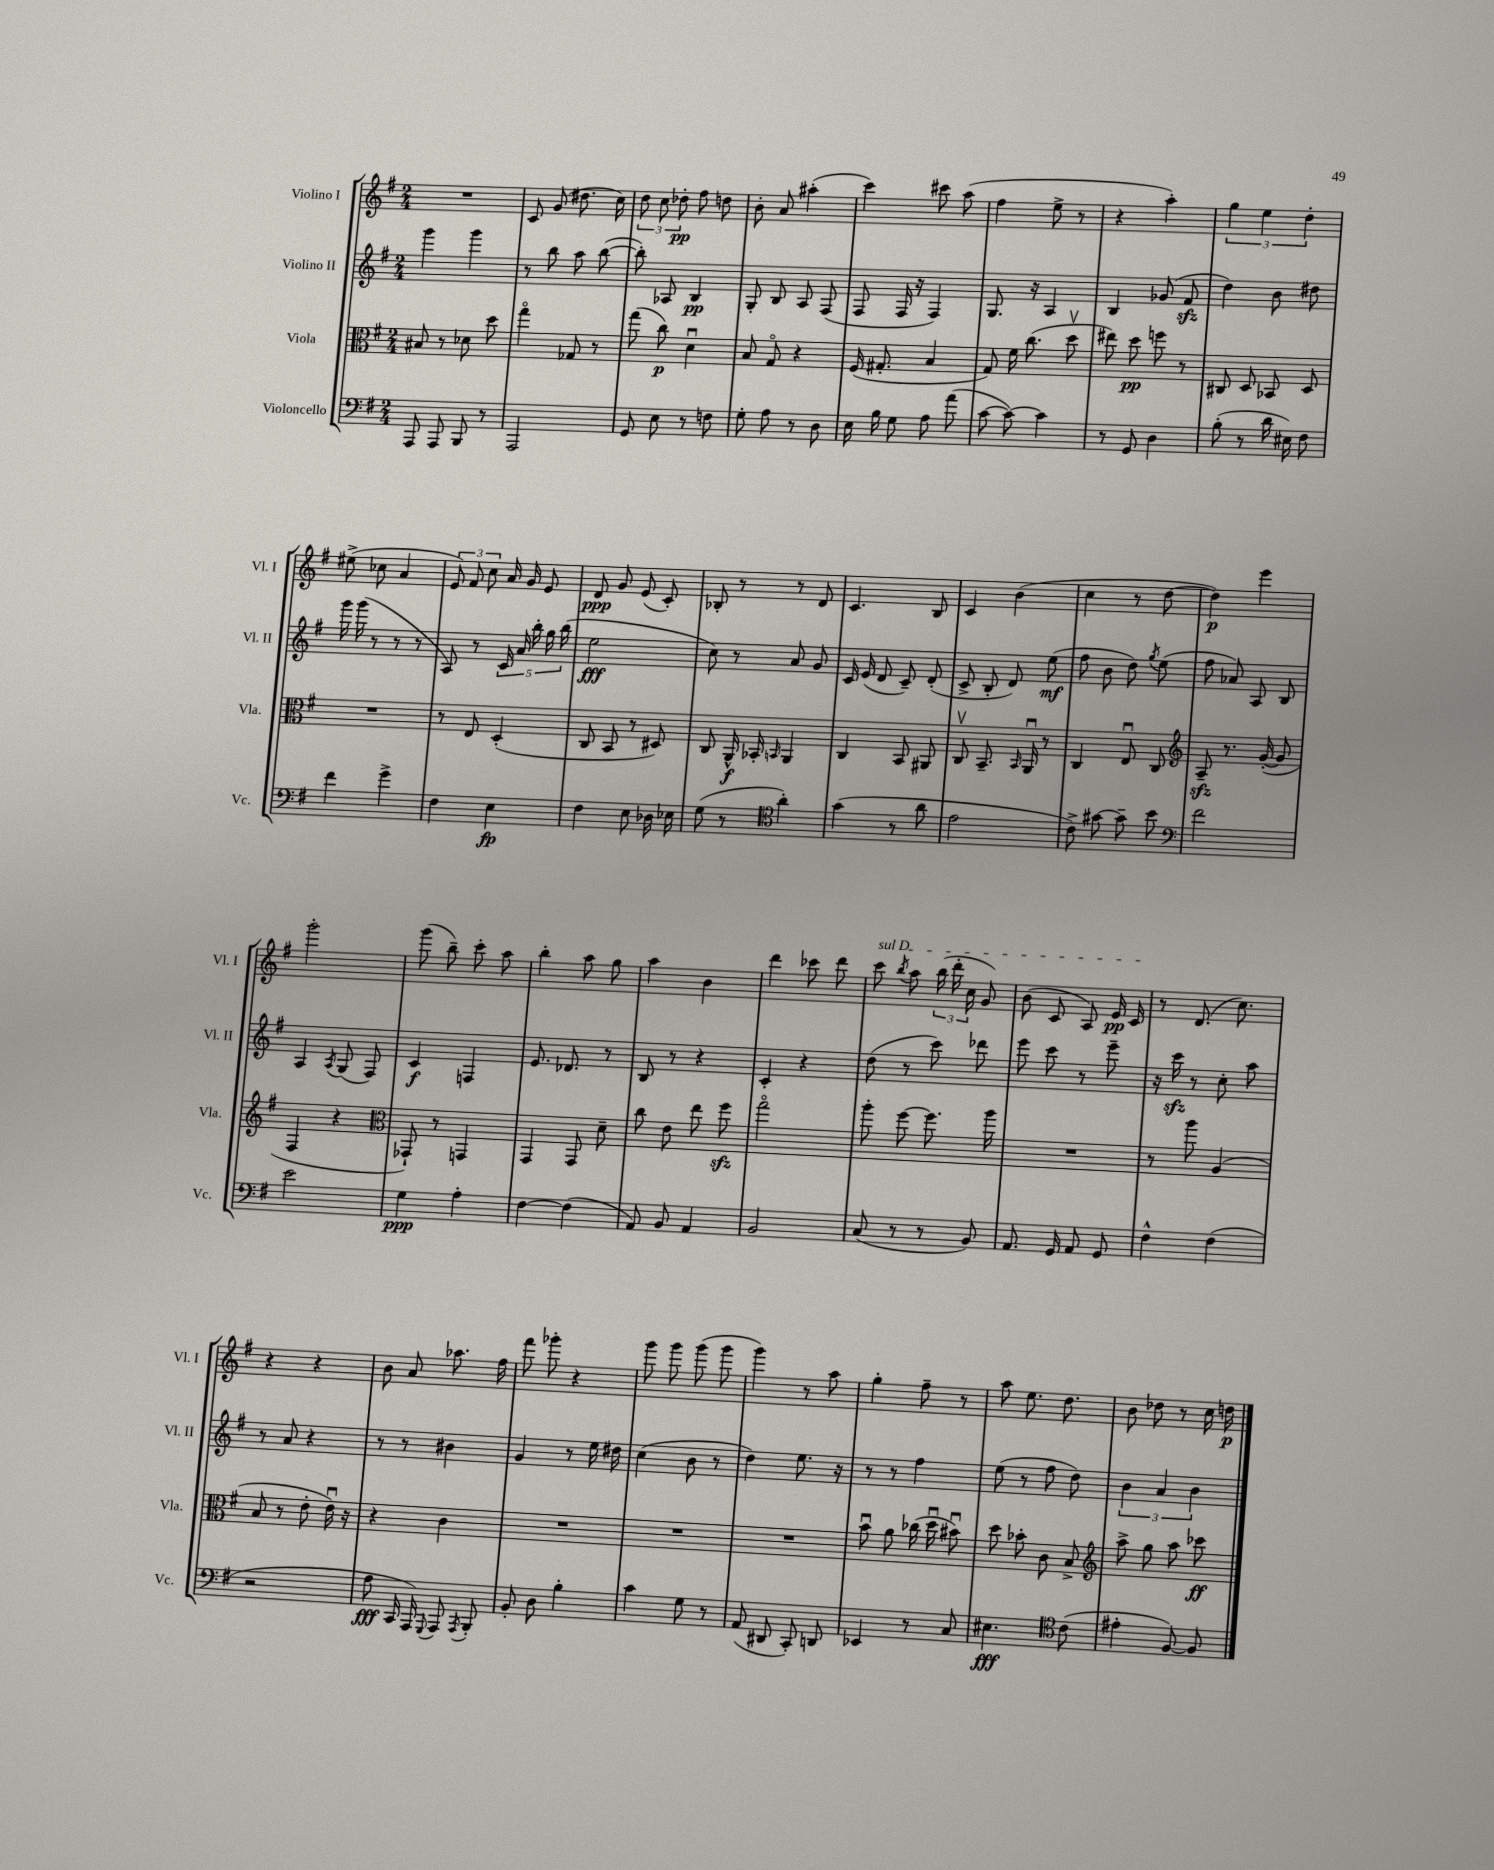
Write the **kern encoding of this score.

**kern	**kern	**kern	**kern
*staff4	*staff3	*staff2	*staff1
*clefF4	*clefC3	*clefG2	*clefG2
*k[f#]	*k[f#]	*k[f#]	*k[f#]
*M2/4	*M2/4	*M2/4	*M2/4
8AAA	8B#	4ggg	2r
8AAA	8r	.	.
8BBB	8d-	4ggg	.
8r	8dd	.	.
=	=	=	=
2AAA	4ggo	8r	8c
.	.	8bb	(8g
.	8G-	8aa	8.dd#
.	8r	([8bb	.
.	.	.	16cc)
=	=	=	=
8GG	(8gg	8bb'])	12dd
.	.	.	12cc
8E	8cc)	8A-	.
.	.	.	12dd-'
8r	4du	4B	8ff#
8F	.	.	8dd
=	=	=	=
8G'	8B	8G'	8b'
8A	8Go	8B	8a
8r	4r	8A	(4aa#'
8D	.	(8F#	.
=	=	=	=
16E	(16F#	8F#	4ccc)
16B	8.G#'	.	.
8G	.	16F#	.
.	.	16r	.
8A	4B	4F#)	8ccc#
(8a	.	.	(8aa
=	=	=	=
[8c	8G)	8.G	4ff#
8c_)	16f#	.	.
.	(8.cc	16r	.
4c]	.	4A	8ee^
.	8ddv	.	8r
=	=	=	=
8r	8ee#)	4B	4r
8GG	8dd	.	.
4D	8ff	(8g-	4aa')
.	8r	8f#	.
=	=	=	=
(8B'	8C#	4dd)	6gg
8r	8D	.	.
.	.	.	6ee
16d	8BB-	8b	.
16E#)	.	.	.
.	.	.	6dd'
8F#	8D	8dd#	.
=	=	=	=
4f#	2r	16ggg	(8ee#^
.	.	(16ggg	.
.	.	8r	8cc-
4g^	.	8r	4a
.	.	8r	.
=	=	=	=
4F#	8r	8A)	12e)
.	.	.	12f#
.	8E	8r	.
.	.	.	12cc
4E	(4D'	20c	16a
.	.	20a	.
.	.	.	16g
.	.	20bb'	.
.	.	.	8e
.	.	20gg	.
.	.	(20bb	.
=	=	=	=
4F#	8C	2ee	8d
.	8BB	.	8g
8E	8r	.	(8e
16D-	8D#)	.	8c')
16E-	.	.	.
=	=	=	=
(8G	8C	8cc)	8B-'
8r	16AA^^	8r	8r
.	16BB-'	.	.
*clefC4	*	*	*
.	16qqBB	.	.
4a')	4AA	8a	8r
.	.	8g	8d
=	=	=	=
(4g	4C	16c	4.c
.	.	(16e	.
.	.	8d	.
8r	8BB	8c~)	.
8a	8AA#	(8d'	8B
=	=	=	=
2e	8Cv	8c^	4c
.	8.BB~	8B'	.
.	.	8d)	(4b
.	16qqBB	.	.
.	16AAu	.	.
.	8r	(8ee	.
=	=	=	=
8c^)	4C	8ff#	4cc
[8g#	.	8b	.
8g#~]	8Eu	8dd)	8r
.	.	8qgg	.
8b	8C	(8ee	[8dd
=	=	=	=
*clefF4	*clefG2	*	*
2f#	8A~	8ff#	4dd])
.	8.r	8a-)	.
.	.	8A	4eee
.	([16g'	.	.
.	8g]	8B	.
=	=	=	=
2e	4F#	4A	2ggg'
.	.	8qA	.
.	4r	(8G	.
.	.	8F#)	.
=	=	=	=
*	*clefC3	*	*
4G	8GG-`)	4c	(8ggg
.	8r	.	8bb~)
4A'	4GG	4F	8ccc'
.	.	.	8aa
=	=	=	=
[4F#	4GG	8.e	4bb'
.	.	8.d-	.
(4F#]	8GG	.	8aa
.	8d~	8r	8gg
=	=	=	=
8AA)	8cc	8B	4aa
8BB	8e	8r	.
4AA	8ee	4r	4b
.	8ff#	.	.
=	=	=	=
2BB	2ggo	4c'	4ddd
.	.	4r	8ccc-
.	.	.	8ddd
=	=	=	=
(8C	8aa'	(8dd	8ccc
.	.	.	8qbb
8r	[8ff#	8r	8aa
8r	8.ff#]	8ccc)	(24bb
.	.	.	24ddd'
.	.	.	24cc
8BB)	.	8ddd-	8g)
.	16aa	.	.
=	=	=	=
8.AA	2r	8eee	(8b
.	.	8ccc	8c
16GG	.	.	.
8AA	.	8r	8A)
8GG	.	8eee~	16e
.	.	.	16c
=	=	=	=
4F#^^	8r	16r	8r
.	.	16ccc	.
.	8aa	8r	(8.d
(4F#	(4A	8cc'	.
.	.	.	8.cc)
.	.	8aa	.
=	=	=	=
2r	8B	8r	4r
.	8r	8a	.
.	8e'	4r	4r
.	16eu)	.	.
.	16r	.	.
=	=	=	=
8A	4r	8r	8b
16CC	.	8r	8a
16AAA)	.	.	.
8qqGGG	.	.	.
8AAA	4c	4b#	8.aa-
8qAAA	.	.	.
8BBB'	.	.	.
.	.	.	16ff#
=	=	=	=
8BB'	2r	4g	8fff#
8D	.	.	8ggg-'
4B'	.	8r	4r
.	.	16ee	.
.	.	16dd#	.
=	=	=	=
4c	2r	(4cc	8ggg
.	.	.	8ggg
8G	.	8b	(8ggg
8r	.	8r	8ggg
=	=	=	=
(8AA	2r	4dd)	4ggg)
8DD#	.	.	.
8CC')	.	8.ee	8r
8DD	.	.	8aa
.	.	16r	.
=	=	=	=
4EE-	8bu	8r	4gg'
.	8a	8r	.
8r	(16cc-	4ff#	8ff#~
.	16ddu	.	.
8C	8b#u)	.	8r
=	=	=	=
4.E#	8dd	(8ee	8aa
.	8b-'	8r	8.ee
.	8c	8ff#	.
.	.	.	8.dd
*clefC4	*	*	*
(8c	8B^	8dd)	.
=	=	=	=
*	*clefG2	*	*
4e#'	8aa^	6b	8b
.	8gg	.	8dd-
.	.	6a	.
[8F#)	8aa	.	8r
.	.	6b	.
8F#]	8ccc-	.	16cc
.	.	.	16dd
==	==	==	==
*-	*-	*-	*-
